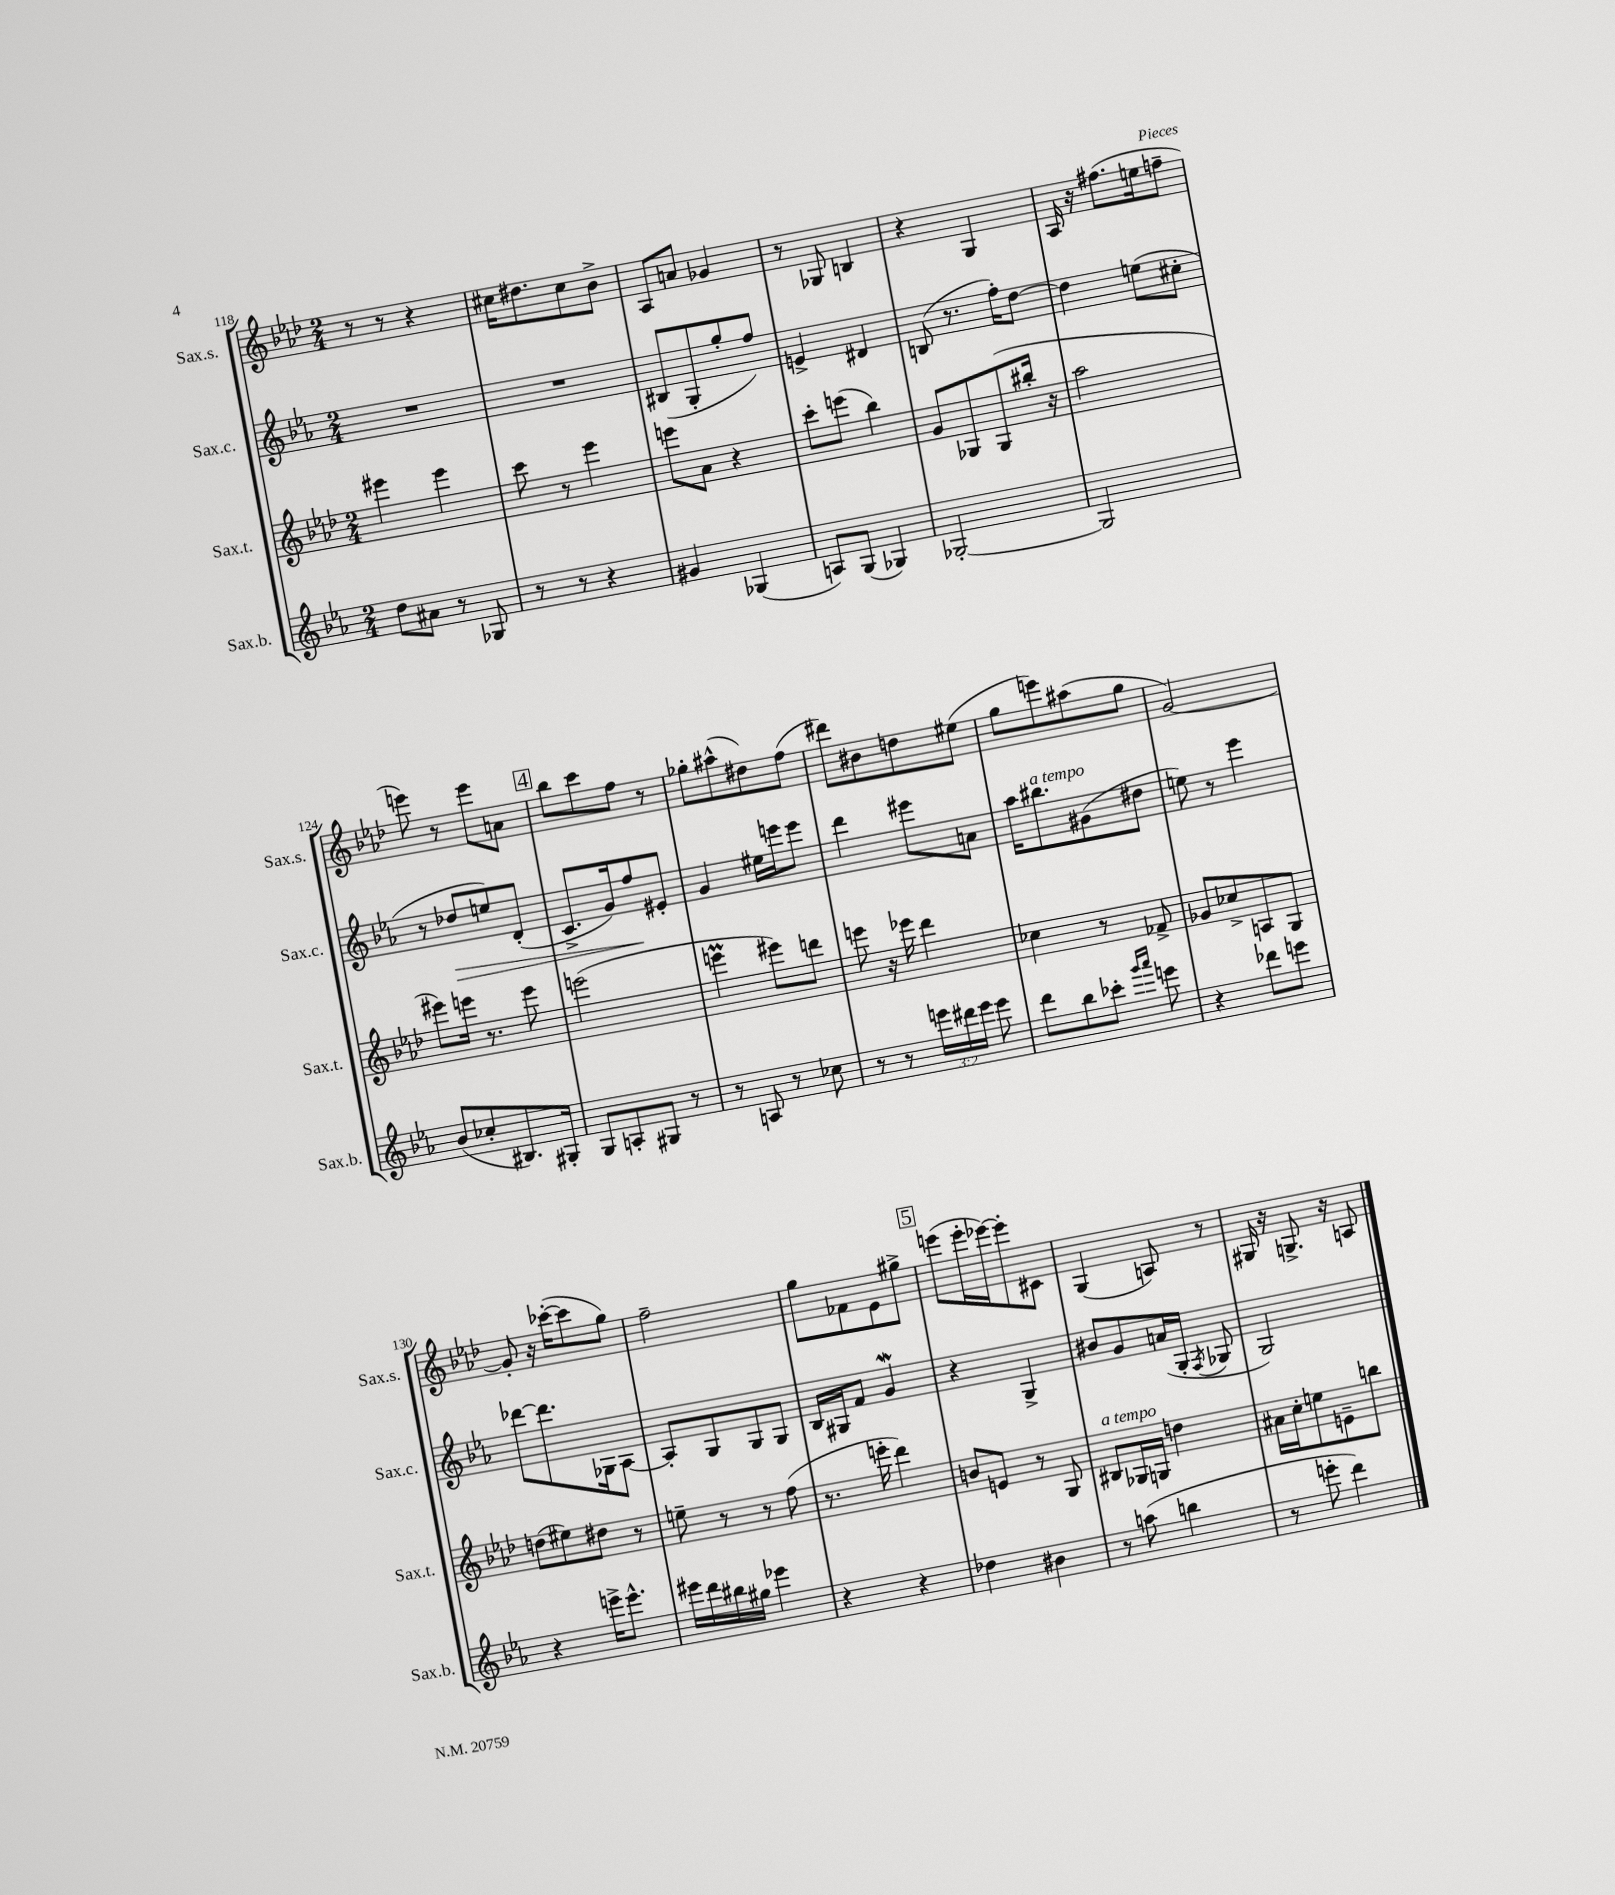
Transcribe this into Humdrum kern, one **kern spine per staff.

**kern	**kern	**kern	**kern
*staff4	*staff3	*staff2	*staff1
*clefG2	*clefG2	*clefG2	*clefG2
*k[b-e-a-]	*k[b-e-a-d-]	*k[b-e-a-]	*k[b-e-a-d-]
*M2/4	*M2/4	*M2/4	*M2/4
8dd	4eee#	2r	8r
8a#	.	.	8r
8r	4eee#	.	4r
8G-	.	.	.
=	=	=	=
8r	8ccc	2r	16cc#
.	.	.	8.dd#
8r	8r	.	.
4r	4eee-	.	8cc#
.	.	.	8b-^
=	=	=	=
4g#	8eee	(8B#	8A-
.	8a-	8G'	8a
(4G-	4r	8gg'	4g-
.	.	8ff)	.
=	=	=	=
8A)	8ccc'	4e^	8r
(8G	(8eee	.	8G-
4G-)	4bb-)	4d#	4B
=	=	=	=
[2G-'	8g	(8B	4r
.	8G-	8.r	.
.	(8G-	.	4G
.	.	16ff')	.
.	16bb#'	[8dd	.
.	16r	.	.
=	=	=	=
2G-]	2aa-	4dd]	16A-
.	.	.	16r
.	.	.	(8.ff#
.	.	(8ee	.
.	.	.	16ee
.	.	8cc#'	8ff~
=	=	=	=
(8b-	8eee#)	8r	8eee)
8cc-'	16eee	8dd-	8r
.	8.r	.	.
8.B#)	.	8ee)	8eee
.	8eee	(8d'	8a
16G#'	.	.	.
=	=	=	=
8G	(2eee	8.c^	8bb-
8A'	.	.	8ccc
.	.	16g)	.
8G#	.	8ff	8ff
8r	.	8e#'	8r
=	=	=	=
8r	4eee	4g	8gg-'
8A	.	.	(8aa#^^
8r	8eee#)	16ee#	8dd#)
.	.	16eee	.
8cc-	8ddd	8eee	(8ff
=	=	=	=
8r	8eee	4ddd	8ddd#)
8r	16r	.	8b#
.	16eee-	.	.
24eee	4ddd-	8eee#	8dd
24ddd#	.	.	.
24eee	.	.	.
8eee	.	8a	(8ee#
=	=	=	=
8ddd	4cc-	16aa-	8gg
.	.	8.bb#	.
8bb-	.	.	8eee)
8ccc-'	8r	(8g#	(8aa#
16qqggg	.	.	.
16qqaaa-	.	.	.
8eee	8f-^	8dd#	8gg
=	=	=	=
4r	8g-	8ee)	[2g)
.	8cc-^	8r	.
8ddd-	8A	4eee-	.
8eee	8G	.	.
=	=	=	=
4r	(8dd	[8ddd-	8g']
.	8ee#)	8.ddd-]	16r
.	.	.	([16ccc-'
16eee^	8dd#	.	8ccc-]
8.eee^^	.	16G-	.
.	8r	[8A-	8gg)
=	=	=	=
16eee#	8ee~	8A-']	2ff~
16ddd	.	.	.
16bb#	8r	8G	.
16gg#	.	.	.
4eee-	8r	8G	.
.	(8ff	8G	.
=	=	=	=
4r	8.r	16B-	8gg
.	.	16G#	.
.	.	8f	8f-
.	16eee'	.	.
4r	4ddd-)	4g	8e-
.	.	.	8gg#^
=	=	=	=
4dd-	8b	4r	(8eee
.	8e	.	16eee'
.	.	.	[16eee-)
4b#	8r	4G^	8eee-']
.	8G	.	8c#
=	=	=	=
8r	8B#	8b#	(4G
(8aa	16G-	8g	.
.	16G	.	.
4bb	4dd	(16a	8A)
.	.	16G'	.
.	.	8qF	.
.	.	8G-	8r
=	=	=	=
8r	16a#	2G)	16G#
.	16cc'	.	16r
8eee'	8ee	.	8.G^
4ddd)	8e~	.	.
.	.	.	16r
.	8bb	.	8A
==	==	==	==
*-	*-	*-	*-
